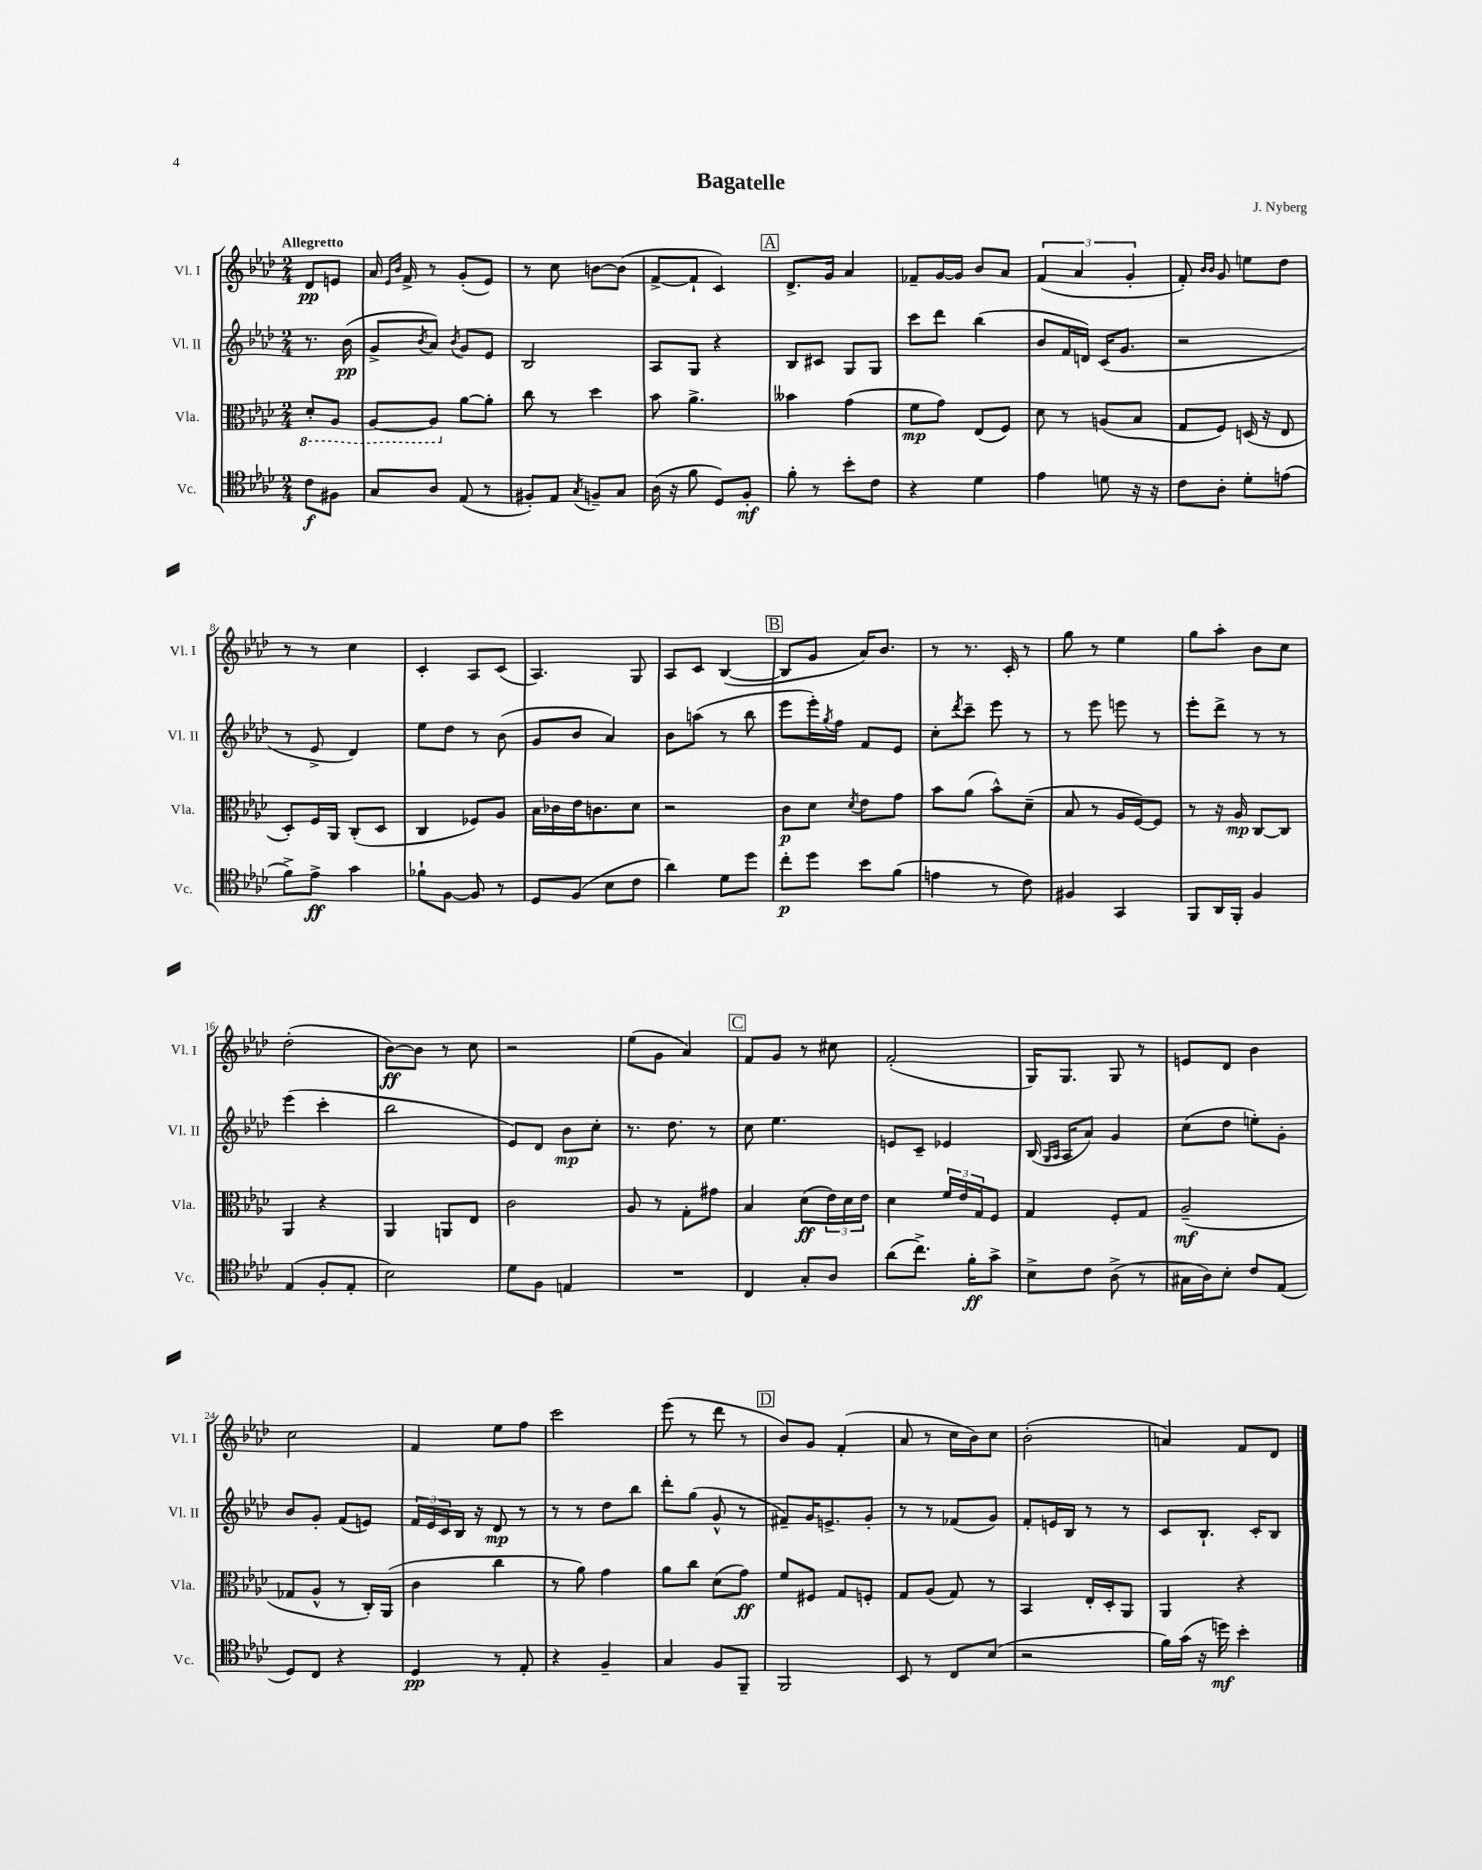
\header { title = "Bagatelle" composer = "J. Nyberg" }
<<
\new StaffGroup <<
\new Staff = "s0" \with { instrumentName = "Vl. I" shortInstrumentName = "Vl. I" } {
    \clef treble \key aes \major \numericTimeSignature \time 2/4 \partial 4 \tempo "Allegretto"
    des'8\pp e'8 |
    aes'16 \grace { ees'16 bes'16 } f'16-> r8 g'8-.( ees'8) |
    r8 c''8 b'8~ b'8( |
    f'8~-> f'8-! c'4) |
    \mark \markup { \box "A" } des'8.-> g'16 aes'4 |
    fes'8-- g'16~ g'16 bes'8 aes'8 |
    \tuplet 3/2 { f'4( aes'4 g'4-. } |
    f'8-.) \grace { bes'16 bes'16 } g'8 e''8 des''8 |
    r8 r8 c''4 |
    c'4-. aes8 c'8( |
    aes4.) g8 |
    aes8 c'8 bes4~( |
    \mark \markup { \box "B" } bes8 g'8 aes'16) bes'8. |
    r8 r8. c'16-. r8 |
    g''8 r8 ees''4 |
    g''8 aes''8-. bes'8 c''8 |
    des''2-.( |
    bes'8~\ff) bes'8 r8 c''8 |
    r2 |
    ees''8( g'8 aes'4) |
    \mark \markup { \box "C" } f'8 g'8 r8 cis''8 |
    f'2-.( |
    g16) g8. g8 r8 |
    e'8 des'8 bes'4 |
    c''2 |
    f'4 ees''8 f''8 |
    c'''2 |
    ees'''8( r8 des'''8 r8 |
    \mark \markup { \box "D" } bes'8) g'8 f'4-.( |
    aes'8 r8 c''16 bes'16) c''8 |
    bes'2-.( |
    a'4) f'8 des'8 \bar "|." |
}
\new Staff = "s1" \with { instrumentName = "Vl. II" shortInstrumentName = "Vl. II" } {
    \clef treble \key aes \major \numericTimeSignature \time 2/4 \partial 4
    r8. bes'16\pp( |
    g'8-> \acciaccatura { bes'8 } aes'8) \acciaccatura { bes'8 } g'8 ees'8 |
    bes2 |
    aes8 g8 r4 |
    \mark \markup { \box "A" } bes8 cis'8 g8 g8 |
    c'''8 des'''8 bes''4( |
    bes'8 f'16 d'16) c'16( g'8. |
    r2 |
    r8 ees'8-> des'4) |
    ees''8 des''8 r8 bes'8( |
    g'8 bes'8 aes'4) |
    bes'8 a''8( r8 bes''8 |
    \mark \markup { \box "B" } ees'''8 ees'''16-.) \acciaccatura { g''8 } f''16 f'8 ees'8 |
    c''8-. \acciaccatura { des'''8 } c'''8-- ees'''8 r8 |
    r8 ees'''8 e'''8 r8 |
    ees'''8-. des'''8-> r8 r8 |
    ees'''4( c'''4-. |
    bes''2 |
    ees'8) des'8 bes'8\mp c''8-. |
    r8. des''8. r8 |
    \mark \markup { \box "C" } c''8 ees''4. |
    e'8 c'8-- ees'4 |
    bes16( \grace { g16 aes16 } aes16 aes'8) g'4 |
    c''8( des''8 e''8-.) g'8-. |
    bes'8 g'8-. f'8( e'8) |
    \tuplet 3/2 { f'16 ees'16 c'16 } bes16 r16 des'8\mp r8 |
    r8 r8 des''8 bes''8 |
    des'''8-. g''8( g'8-^ r8 |
    \mark \markup { \box "D" } fis'8--) g'16 e'8.-> g'8-. |
    r8 r8 fes'8( g'8) |
    f'8-. e'16 bes16 r8 r8 |
    c'8 bes8.-! c'16-. bes8 \bar "|." |
}
\new Staff = "s2" \with { instrumentName = "Vla." shortInstrumentName = "Vla." } {
    \clef alto \key aes \major \numericTimeSignature \time 2/4 \partial 4
    \ottava #-1 des8-. aes,8 |
    aes,8~ aes,8 \ottava #0 aes'8~ aes'8-. |
    c''8 r8 des''4 |
    bes'8 aes'4.-> |
    \mark \markup { \box "A" } beses'4 g'4( |
    f'8\mp g'8) ees8( f8) |
    des'8 r8 a8( bes8 |
    g8 f8) d16( r16 ees8 |
    des8-.) f16 aes,16 c8-.( des8 |
    c4 fes8) aes8 |
    bes16 ces'16 ees'16 c'8. des'8 |
    r2 |
    \mark \markup { \box "B" } c'8\p des'8 \acciaccatura { des'8 } ees'8 g'8 |
    bes'8 aes'8( bes'8-^) des'8--( |
    bes8 r8 aes16 f16~) f8 |
    r8 r16 aes16\mp c8~ c8 |
    aes,4 r4 |
    aes,4 a,8 ees8 |
    c'2 |
    aes8 r8 g8-. gis'8 |
    \mark \markup { \box "C" } bes4 des'8\ff( \tuplet 3/2 { ees'16) des'16 ees'16 } |
    des'4 \tuplet 3/2 { f'16 ees'16 g16 } f8 |
    g4 f8-. g8 |
    aes2--\mf( |
    ges8 aes8-^ r8 c16-.) aes,16( |
    c'4 c''4 |
    r8 aes'8) g'4 |
    aes'8 c''8 des'8( g'8\ff) |
    \mark \markup { \box "D" } f'8 fis8 g8 f8-. |
    g8 aes8( g8) r8 |
    bes,4 ees16-. des16-. aes,8 |
    aes,4 r4 \bar "|." |
}
\new Staff = "s3" \with { instrumentName = "Vc." shortInstrumentName = "Vc." } {
    \clef tenor \key aes \major \numericTimeSignature \time 2/4 \partial 4
    c'8\f fis8 |
    g8 aes8 ees8( r8 |
    fis8-.) ees8 \acciaccatura { g8 } f8-- g8 |
    aes16( r16 f'8 des8) f8-.\mf |
    \mark \markup { \box "A" } f'8-. r8 bes'8-. c'8 |
    r4 des'4 |
    ees'4 d'8 r16 r16 |
    c'8 aes8-. des'8-. e'8( |
    f'8->) ees'8->\ff g'4 |
    fes'8-! f8~ f8 r8 |
    des8 f8( bes8 c'8 |
    aes'4) des'8 des''8 |
    \mark \markup { \box "B" } c''8-.\p des''8 bes'8 f'8( |
    e'4 r8 c'8) |
    fis4 g,4 |
    f,8 aes,16 f,16-. f4 |
    ees4( f8-. ees8-. |
    bes2) |
    des'8 f8 e4 |
    R2 |
    \mark \markup { \box "C" } c4 g8-. aes8 |
    aes'8( c''8.->) f'16-.\ff g'8-> |
    bes8-> c'8 aes8->( r8 |
    gis16 aes16) bes8-. c'8 ees8( |
    des8) c8 r4 |
    des4\pp r8 ees8-. |
    r4 f4-- |
    g4 f8 f,8-- |
    \mark \markup { \box "D" } f,2 |
    bes,8 r8 c8 bes8( |
    r2 |
    f'16) g'16( r16 d''16\mf) bes'4-. \bar "|." |
}
>>
>>
